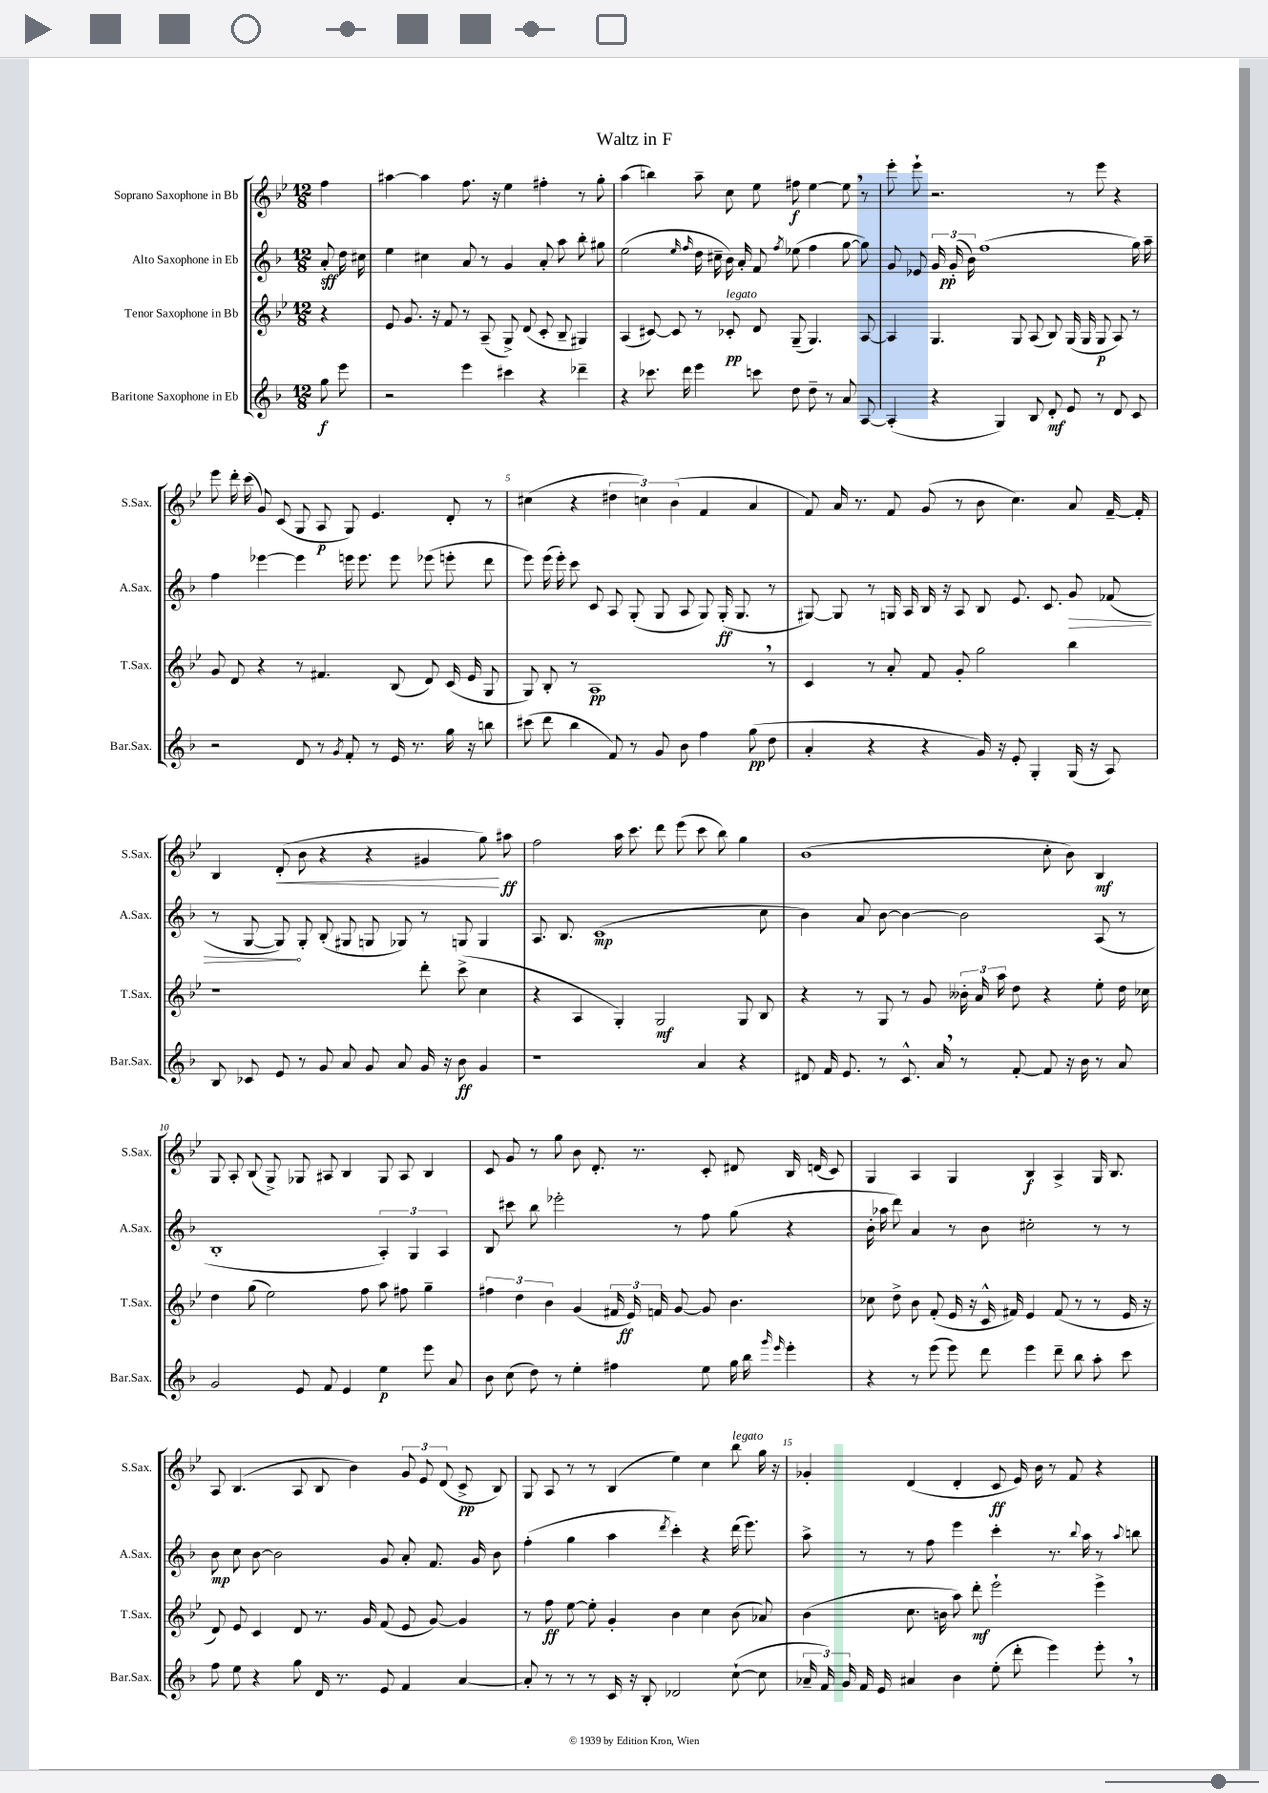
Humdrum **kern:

**kern	**kern	**kern	**kern
*staff4	*staff3	*staff2	*staff1
*clefG2	*clefG2	*clefG2	*clefG2
*k[b-]	*k[b-e-]	*k[b-]	*k[b-e-]
*M12/8	*M12/8	*M12/8	*M12/8
8gg\	4r	8a'/	4ff\
8eee\	.	16dd\	.
.	.	16cc#\	.
=	=	=	=
2r	8e-/	4ee\	[4aa#\
.	8.g/	.	.
.	.	4cc#\	4aa#\]
.	16r	.	.
.	8f/	.	.
4eee\	8r	8a/	8.ff\
.	(8A~/	8r	.
.	.	.	16r
4ccc#\	8G^/)	4g/	4ee-\
.	(8d/	.	.
4r	8c'/	8a'/	4ff#'\
.	8B-~/	8aa\	.
4ddd-~\	4G#/)	8bb-'\	8r
.	.	8gg#\	8gg'\
=	=	=	=
4r	(4A/	(2ee\	(4aa\
8.ccc-\	[8c#/)	.	4bb\)
.	8c#/]	.	.
16ddd\	.	.	.
.	.	16qqee/	.
.	.	16qqff/	.
4eee\	8r	16dd\	8aa~\
.	.	16cc#~\	.
.	8c-'/	16b-\)	8cc\
.	.	16a'/	.
8ccc\	8d/	8f/	8ee-\
.	.	8qff/	.
8dd\	(8G~/	(8ee-\	8ff#\
8dd~\	4.G/)	4ff\	[4ee-\
8r	.	.	.
8a/	.	[8gg\	8ee-\]
[8A/	[8A/	8gg\])	8r
=	=	=	=
(4A'/]	4A/]	8g/	8eee-'\
.	.	8e-/	8eee-`\
4r	4.G/	24g/	2.r
.	.	(24g'/	.
.	.	24b-\)	.
.	.	(1ff	.
4G/)	.	.	.
.	8G/	.	.
8B-/	(8A/	.	.
8d'/	8B-/)	.	.
8e/	(16G/	.	8r
.	16G/	.	.
8r	8G/	.	8eee-\
8d/	8A/)	.	4r
8c/	8r	16gg\)	.
.	.	16aa~\	.
=	=	=	=
2r	8g/	4ff\	8eee-\
.	8d/	.	16ddd'\
.	.	.	(16ccc\
.	4r	[4eee-\	8g/)
.	.	.	(8c/
8d/	8r	4eee-\]	8G/
8r	4.f#/	.	8A/
8qg/	.	.	.
8f'/	.	16eee\	8G/)
.	.	8.eee\	.
8r	.	.	4.e-/
16e/	(8B-/	8eee\	.
8.r	.	.	.
.	8d/)	(8eee-\	.
16gg\	(16c/	8eee'\	8d'/
16r	16e-/	.	.
8bb\	8G/	8ddd\	8r
=	=	=	=
(8ccc#\	8G/)	8eee\)	(4cc#\
8ddd\	8B-'/	(16eee\	.
.	.	16eee'\)	.
4bb-\	8r	8ccc\	4r
.	1A	8c/	.
8f/)	.	8A/	6dd#\
8r	.	(8G'/	.
.	.	.	6cc\)
8g/	.	8G/	.
.	.	.	(6b-\
8b-\	.	8A/	.
4ff\	.	8G/)	4f/
.	.	(16G'/	.
.	.	8.G/	.
(8gg\	.	.	4a/
8dd\	8r	8r	.
=	=	=	=
4a'/	4c/	[8G#/)	8f/)
.	.	8G#/]	16a/
.	.	.	8.r
4r	8r	8r	.
.	8a'/	16G/	8f/
.	.	16A/	.
4r	8f/	16B-/	(8g/
.	.	16r	.
.	8g'/	8A/	8r
16g/)	2gg\	8B-/	8b-\
16r	.	.	.
8e'/	.	8.e/	4.cc\)
4G'/	.	.	.
.	.	8.c/	.
(16G/	4bb-\	8g/	8a/
16r	.	.	.
8A/)	.	(8f-/	[16f~/
.	.	.	16f'/]
=	=	=	=
8B-/	1r	8r	4B-/
8c-/	.	[8G/	.
8e/	.	8G/])	(8d'/
8r	.	8G'/	8b-\
8g/	.	(8B-'/	4r
8a/	.	8G#/	.
8g/	.	8G/	4r
8a/	.	8G-/)	.
16g/	8ddd'\	8r	4g#/
16r	.	.	.
8b-\	(8ccc^\	8G/	.
4g/	4cc\	4G/	8gg\)
.	.	.	8aa#\
=	=	=	=
1r	4r	8.A/	2ff\
.	.	8.B-/	.
.	4A/	.	.
.	.	(1c	.
.	4G'/)	.	16aa\
.	.	.	8.ccc\
.	2G/	.	8ddd\
.	.	.	(8eee-\
4a/	.	.	8ccc\
.	.	.	8bb-\)
4r	8G/	.	4gg\
.	8B-/	8cc\	.
=	=	=	=
8d#/	4r	4b-\)	(1b-
16f/	.	.	.
8.e/	.	.	.
.	8r	8a/	.
8r	8G/	[8b-\	.
8.c^^/	8r	4b-\_	.
.	8g/	.	.
16a/	.	.	.
8r	24b--'\	2b-\]	.
.	24a/	.	.
.	24aa\	.	.
[8f'/	8dd\	.	.
8f/]	4r	.	8cc'\
16r	.	.	8b-\)
16b-\	.	.	.
8r	8ee-'\	(8A/	4B-/
8a/	16dd\	8r	.
.	16cc-\	.	.
=	=	=	=
2g/	4dd\	1B-'	8G/
.	.	.	8A'/
.	(8gg\	.	(8B-/
.	2ee-\)	.	8G^/)
8e/	.	.	8G-/
8f/	.	.	8A#/
4e/	.	.	4B-/
.	8ff\	.	.
4ee\	8aa\	6A'/)	8G-/
.	8ff#\	.	8A#/
.	.	6G/	.
8eee\	4gg~\	.	4B-/
.	.	6A/	.
8a/	.	.	.
=	=	=	=
8b-\	6ff#\	8B-/	8c/
(8cc\	.	8ccc#\	8g/
.	6dd\	.	.
8dd\)	.	8bb-\	8r
.	6b-\	.	.
8r	.	2eee-'\	8gg\
4ee'\	(4g/	.	8b-\
.	.	.	8.d'/
4ff#\	24f#/	.	.
.	24e-/)	.	.
.	.	.	8.r
.	24f/	.	.
.	[8g/	8r	.
8ee\	8g/]	8ff\	8c'/
16gg\	4.b-\	(8gg\	8d#/
16bb-\	.	.	.
16qqggg/	.	.	.
16qqeee/	.	.	.
4eee'\	.	4r	16B-/
.	.	.	(16d/
.	.	.	8c/)
=	=	=	=
4r	8cc-\	16b-'\	4G/
.	.	16aa-\	.
.	8dd^\	8ddd\)	.
8r	8b-\	4a/	4A/
(8eee\	(8f'/	.	.
8eee\)	16e-/	8r	4G/
.	16r	.	.
8ddd\	16c^^/	8b-\	.
.	16f#/)	.	.
4eee\	4e-/	2cc#'\	4B-/
8ddd~\	(8f#/	.	4A^/
8bb-\	8r	.	.
8aa'\	8r	8r	16G/
.	.	.	8.B-/
8ccc\	16e-/	8r	.
.	16r	.	.
=	=	=	=
8ff\	8d/)	8b-\	8A/
8ee\	8e-/	8cc\	(4.B-/
4r	4c/	[8b-\	.
.	.	2b-\]	.
8gg\	8d/	.	8A/
16d/	8.r	.	8B-/
8.r	.	.	.
.	.	.	4b-\)
.	16g/	.	.
8e/	(8f/	8g/	.
4f/	8e-/	8a'/	12g/
.	.	.	12e-/
.	[8g/)	8.f/	.
.	.	.	(12d/
[4a/	4g/]	.	8c^/
.	.	16g/	.
.	.	8b-\	8B-/)
=	=	=	=
8a'/]	8r	(4ff'\	8G/
8r	8ff\	.	8A/
8r	[8ee-\	4gg\	8r
8r	8ee-'\]	.	8r
16c/	4g'/	4aa\	(4B-/
16r	.	.	.
8B-'/	.	.	.
.	.	8qddd/	.
2d-/	4b-\	4ccc'\)	4ee-\)
.	4cc\	4r	4cc\
([8cc`\	(8b-\	(16ddd\	8bb-\
.	.	8.eee\)	.
8cc\]	8a-/)	.	16gg\
.	.	.	16r
=	=	=	=
24a-~/	(4b-\	8aa^\	4g-'/
24f/)	.	.	.
24g/	.	.	.
16f/	.	8r	.
16e/	.	.	.
4a#/	8.cc\	8r	(4d/
.	.	8ff\	.
.	16b\	.	.
4b-\	8aa\)	4eee\	4d'/
.	8ddd'\	.	.
(8ee'\	2eee-`\	4ccc'\	8c/
8ddd'\	.	.	16e-/)
.	.	.	16b-\
4eee\)	.	8.r	8r
.	.	.	8f/
.	.	8qqbb-/	.
.	.	16aa\	.
8eee'\	4eee-^\	8r	4r
.	.	8qqaa/	.
8r	.	8bb\	.
==	==	==	==
*-	*-	*-	*-
